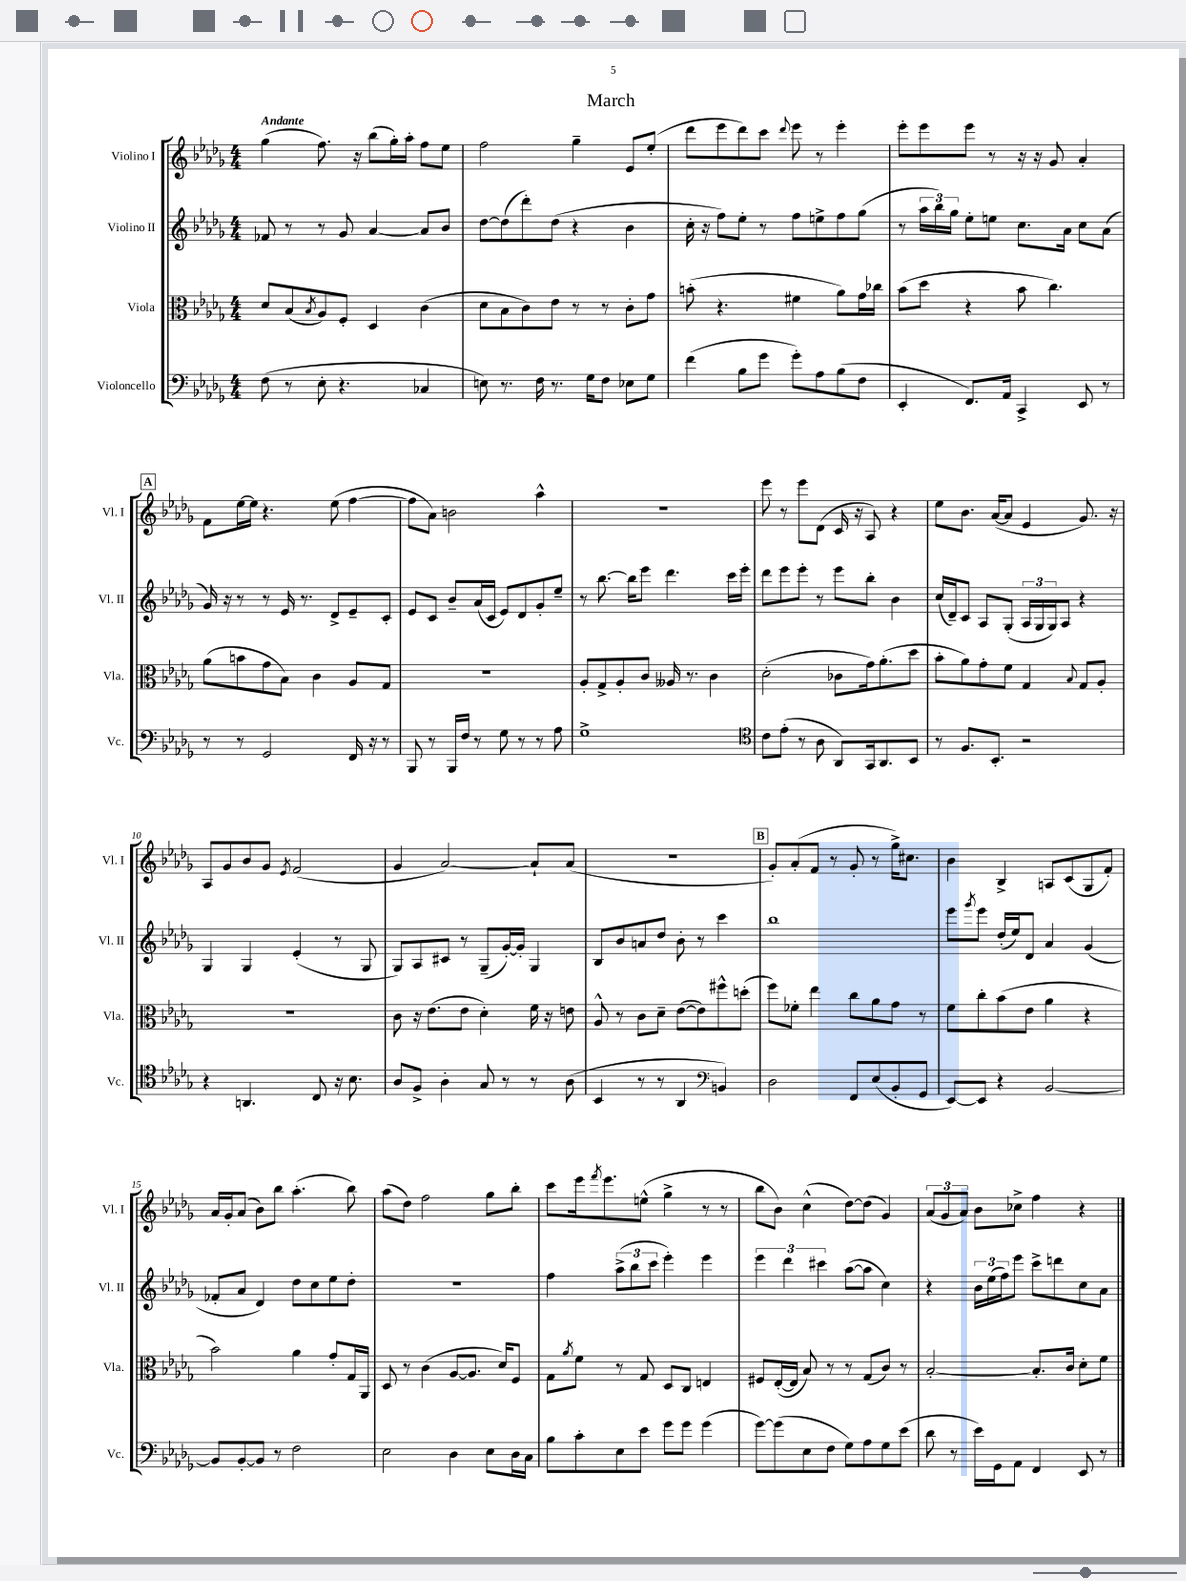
\header { title = "March" }
<<
\new StaffGroup <<
\new Staff = "s0" \with { instrumentName = "Violino I" shortInstrumentName = "Vl. I" } {
    \clef treble \key des \major \numericTimeSignature \time 4/4 \tempo "Andante"
    ges''4( f''8.) r16 bes''8( ges''16-.) aes''16-. f''8 ees''8 |
    f''2 ges''4-- ees'8 ees''8-.( |
    des'''8 ees'''8 des'''8) c'''8 \appoggiatura { des'''8 } ees'''8 r8 ees'''4-. |
    ees'''8-. ees'''8 ees'''8 r8 r16 r16 ges'8 aes'4-. |
    \mark \markup { \box "A" } f'8 ees''16~ ees''16 r4. ees''8( f''4~ |
    f''8 aes'8) b'2 aes''4-^ |
    R1 |
    ees'''8 r8 ees'''8 des'8( c'16 r16 aes8) r4 |
    ees''8 bes'8. aes'16~( aes'8 ees'4 ges'8.) r16 |
    aes8 ges'8 bes'8 ges'8 \acciaccatura { ees'8 } f'2( |
    ges'4 aes'2~) aes'8-! aes'8( |
    R1 |
    \mark \markup { \box "B" } ges'8-.) aes'8-.( f'8 r8 ges'8-. r8 ges''16->) cis''8. |
    bes'4 bes4-> a8 c'8( ges8 f'8-.) |
    aes'16 ges'16-. aes'8( bes'8) bes''8 aes''4.-.( bes''8) |
    aes''8( des''8) f''2 ges''8 bes''8-. |
    c'''8 ees'''16 \acciaccatura { f'''8 } ees'''8. e''8-^( ges''4-> r8 r8 |
    bes''8 bes'8) c''4-^( des''8~) des''8( ges'4) |
    \tuplet 3/2 { aes'8( ges'8 aes'8) } bes'8 ces''8-> f''4 r4 \bar "|." |
}
\new Staff = "s1" \with { instrumentName = "Violino II" shortInstrumentName = "Vl. II" } {
    \clef treble \key des \major \numericTimeSignature \time 4/4
    fes'8 r8 r8 ges'8 aes'4~ aes'8 bes'8 |
    des''8~ des''8( des'''8-.) des''8( r4 bes'4 |
    c''16-. r16 f''8) ees''8-. r8 f''8 e''8-> f''8 ges''8( |
    r8 \tuplet 3/2 { aes''16 bes''16) ges''16 } ees''8-. e''8 c''8. aes'16 c''8 aes'8( |
    \mark \markup { \box "A" } ges'16) r16 r8 r8 ees'16 r8. des'8-> ees'8-- c'8-. |
    ees'8 c'8 bes'8-- aes'16( c'16 ees'8) des'8 ges'8-. ees''8-- |
    r8 bes''8.~ bes''16 ees'''8 des'''4. c'''16 ees'''16-. |
    des'''8 ees'''8 ees'''8-. r8 ees'''8 bes''8-. bes'4 |
    c''16( des'16--) c'8 aes8 ges8-.( \tuplet 3/2 { aes16 ges16 ges16) } aes8 r4 |
    ges4 ges4 ees'4-.( r8 ges8 |
    ges8) aes8 cis'8 r8 ges8--( ges'16~-.) ges'16-. ges4 |
    bes8 bes'8 a'8 des''8 bes'8-. r8 c'''4 |
    \mark \markup { \box "B" } bes''1 |
    ees'''8 \acciaccatura { ges'''8 } ees'''8 des''16-.( ees''16) des'8 aes'4 ges'4( |
    fes'8-. aes'8 des'4) des''8 c''8 ees''8 des''8-. |
    R1 |
    f''4 \tuplet 3/2 { aes''8->( bes''8 c'''8 } ees'''4-.) ees'''4 |
    \tuplet 3/2 { ees'''4 des'''4 cis'''4 } aes''8~( aes''8 c''4) |
    r4 \tuplet 3/2 { bes'16 ees''16( f''16) } ees'''8 c'''8-> d'''8 c''8 aes'8 \bar "|." |
}
\new Staff = "s2" \with { instrumentName = "Viola" shortInstrumentName = "Vla." } {
    \clef alto \key des \major \numericTimeSignature \time 4/4
    des'8 bes8( \acciaccatura { bes8 } aes8) f8-. des4 c'4( |
    des'8 bes8 c'8) ees'8 r8 r8 c'8-. ges'8 |
    b'8-.( r4. fis'4 aes'8) ges'16 ces''16 |
    bes'8( des''8 r4 bes'8 c''4.) |
    \mark \markup { \box "A" } aes'8( b'8 ges'8 bes8) c'4 aes8 ges8 |
    R1 |
    aes8-. ges8-> aes8-. c'8 aeses16 r8. c'4 |
    des'2-.( ces'8 ges'16) aes'8.-.( des''8 |
    bes'8-. aes'8) ges'8-. f'8 ges4 \appoggiatura { bes8 } ges8 aes8-. |
    R1 |
    c'8 r16 ees'8.( ees'8 des'4-.) f'16 r16 e'8 |
    aes8-^ r8 c'8 des'8-- ees'8~( ees'8) fis''8-^ d''8-.( |
    \mark \markup { \box "B" } f''8) fes'8-. ees''4 c''8 aes'8 ges'8 r8 |
    f'8 c''8-. bes'8( ees'8 aes'4 r4 |
    bes'2) aes'4 ges'8-. ges16 aes,16 |
    des8 r8 c'4( aes8~ aes8. des'16) f8 |
    ges8 \acciaccatura { aes'8 } f'8 r8 ges8 des8 c8 e4 |
    fis8 ees16~-.( ees16 bes8) r8 r8 ges8( c'8) r8 |
    bes2~-. bes8.-. c'16 des'8-. f'8 \bar "|." |
}
\new Staff = "s3" \with { instrumentName = "Violoncello" shortInstrumentName = "Vc." } {
    \clef bass \key des \major \numericTimeSignature \time 4/4
    f8( r8 ees8-. r4. ces4 |
    e8) r8. f16 r8. ges16 f8 ees8 ges8 |
    f'4( bes8 ges'8 ges'8-.) aes8 bes8( f8 |
    ees,4-. f,8.) aes,16 c,4-> ees,8 r8 |
    \mark \markup { \box "A" } r8 r8 ges,2 f,16 r16 r8 |
    bes,,8 r8 bes,,16 f16 r8 ges8 r8 r8 aes8 |
    ges1-> |
    \clef tenor c'8 ees'8-.( r8 aes8 aes,8) ges,16 aes,8. bes,8 |
    r8 f8. bes,8.-. r2 |
    r4 a,4. c8 r16 bes8. |
    aes8 f8-> aes4-. ges8 r8 r8 aes8( |
    bes,4 r8 r8 aes,4 \clef bass b,4) |
    \mark \markup { \box "B" } des2 f,8 ees8( bes,8-. ges,8 |
    ees,8~) ees,8 r4 bes,2~ |
    bes,8 bes,8~-. bes,8 r8 f2 |
    ees2 des4 ees8 des16 c16 |
    bes8 c'8-. ees8 ees'8 ges'8 ges'8 ges'4( |
    ges'8~) ges'8( ees8 f8 ges8) aes8 ges8 ees'8( |
    des'8 r8 ees'16) ges,16 aes,8 f,4 ees,8 r8 \bar "|." |
}
>>
>>
